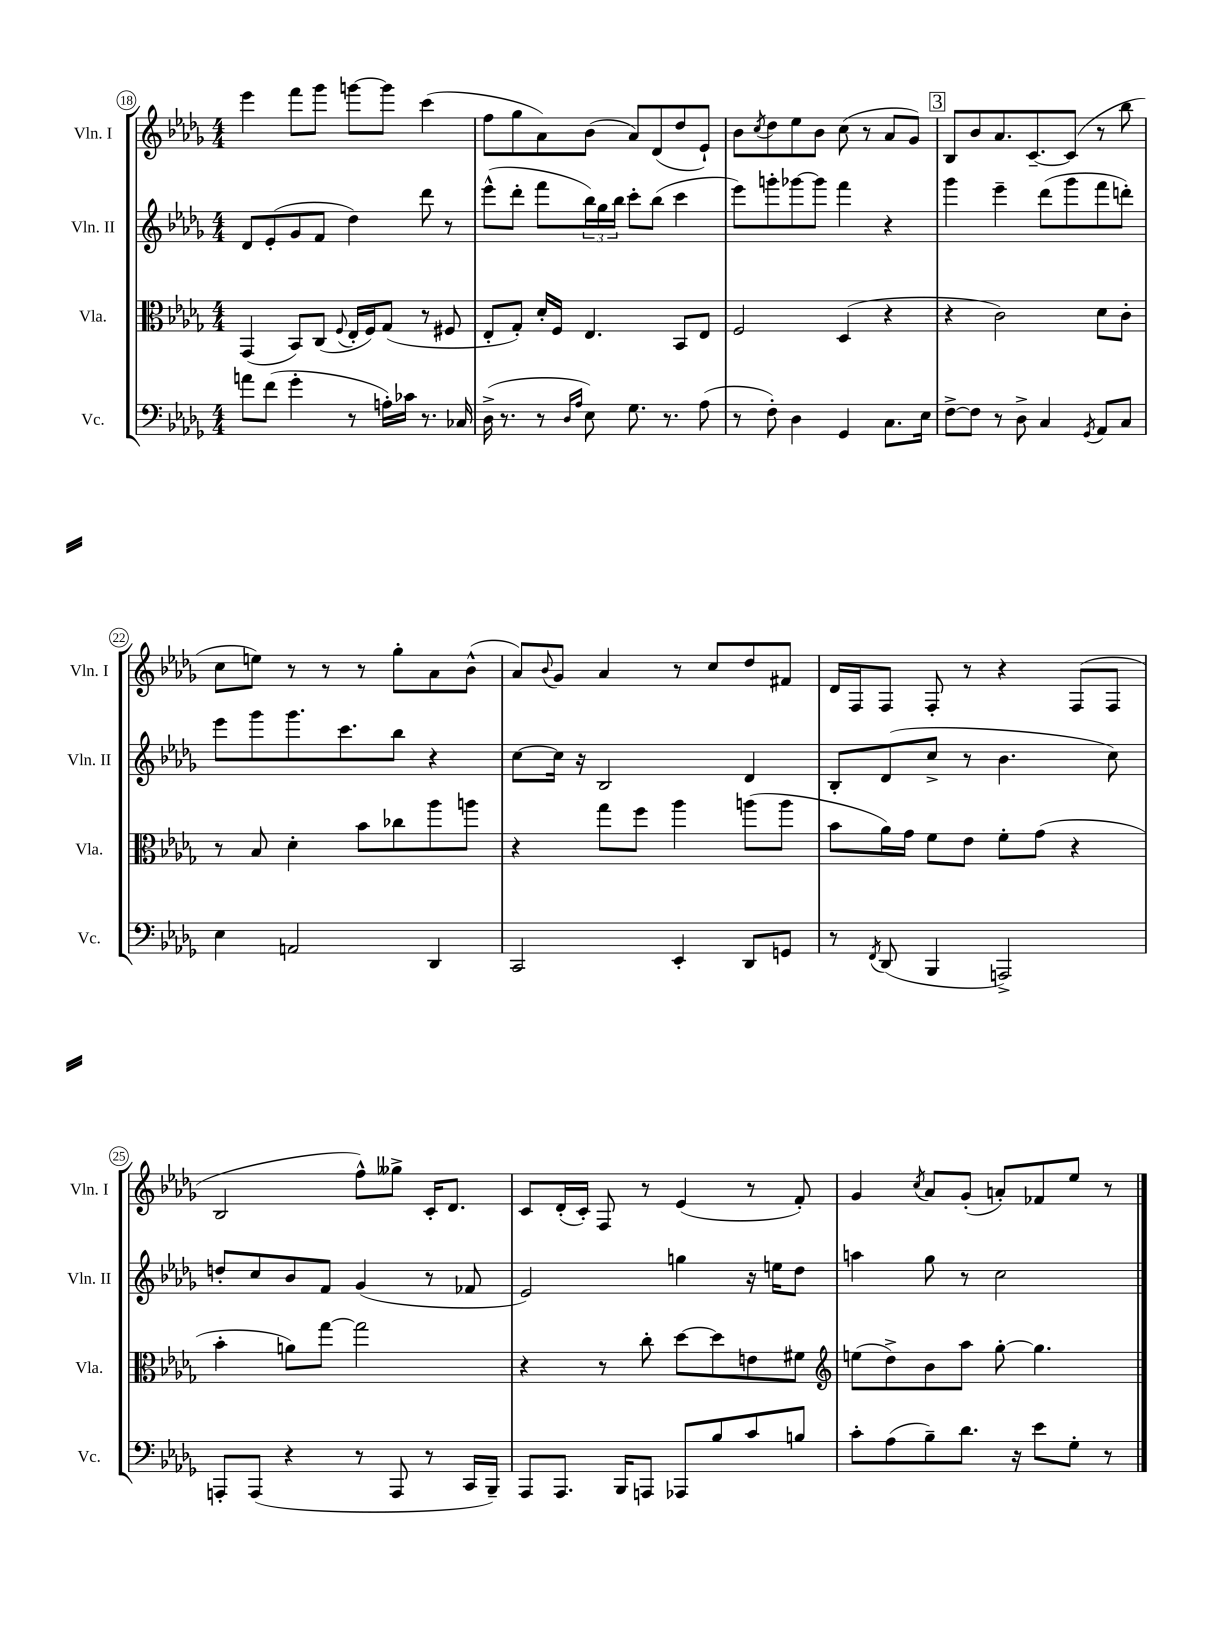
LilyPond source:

<<
\new StaffGroup <<
\new Staff = "s0" \with { instrumentName = "Vln. I" shortInstrumentName = "Vln. I" } {
    \clef treble \key des \major \numericTimeSignature \time 4/4
    ees'''4 f'''8 ges'''8 g'''8~ g'''8 c'''4( |
    f''8 ges''8 aes'8) bes'8( aes'8) des'8( des''8 ees'8-!) |
    bes'8 \acciaccatura { c''8 } des''8 ees''8 bes'8 c''8( r8 aes'8 ges'8) |
    \mark \markup { \box "3" } bes8 bes'8 aes'8. c'8.~-- c'8( r8 bes''8 |
    c''8 e''8) r8 r8 r8 ges''8-. aes'8 bes'8-^( |
    aes'8) \appoggiatura { bes'8 } ges'8 aes'4 r8 c''8 des''8 fis'8 |
    des'16 f16 f8 f8-. r8 r4 f8( f8 |
    bes2 f''8-^) geses''8-> c'16-. des'8. |
    c'8 des'16-.( c'16-.) f8 r8 ees'4( r8 f'8-.) |
    ges'4 \acciaccatura { c''8 } aes'8 ges'8-.( a'8-.) fes'8 ees''8 r8 \bar "|." |
}
\new Staff = "s1" \with { instrumentName = "Vln. II" shortInstrumentName = "Vln. II" } {
    \clef treble \key des \major \numericTimeSignature \time 4/4
    des'8 ees'8-.( ges'8 f'8 des''4) des'''8 r8 |
    ees'''8-^( des'''8-. f'''8 \tuplet 3/2 { bes''16) ges''16 bes''16 } c'''8-. bes''8( c'''4 |
    ees'''8) g'''8-. ges'''8~ ges'''8 f'''4 r4 |
    \mark \markup { \box "3" } ges'''4 ees'''4-- des'''8( ges'''8 f'''8 d'''8-.) |
    ees'''8 ges'''8 ges'''8. c'''8. bes''8 r4 |
    c''8~ c''16 r16 bes2 des'4 |
    bes8-. des'8( c''8-> r8 bes'4. c''8) |
    d''8-. c''8 bes'8 f'8 ges'4( r8 fes'8 |
    ees'2) g''4 r16 e''16 des''8 |
    a''4 ges''8 r8 c''2 \bar "|." |
}
\new Staff = "s2" \with { instrumentName = "Vla." shortInstrumentName = "Vla." } {
    \clef alto \key des \major \numericTimeSignature \time 4/4
    ges,4( bes,8) c8( \appoggiatura { f8 } ees16-. f16) ges8( r8 fis8 |
    ees8-. ges8-.) des'16-. f16 ees4. bes,8 ees8 |
    f2 des4( r4 |
    \mark \markup { \box "3" } r4 c'2) des'8 c'8-. |
    r8 bes8 des'4-. bes'8 ces''8 aes''8 a''8 |
    r4 ges''8 f''8 aes''4 a''8( a''8 |
    bes'8 aes'16) ges'16 f'8 ees'8 f'8-. ges'8( r4 |
    bes'4-. a'8) ges''8~ ges''2 |
    r4 r8 c''8-. des''8~ des''8 e'8 fis'8 |
    \clef treble e''8( des''8->) bes'8 aes''8 ges''8~-. ges''4. \bar "|." |
}
\new Staff = "s3" \with { instrumentName = "Vc." shortInstrumentName = "Vc." } {
    \clef bass \key des \major \numericTimeSignature \time 4/4
    a'8 f'8( ges'4-. r8 a16-.) ces'16 r8. ces16 |
    des16->( r8. r8 \grace { des16 aes16 } ees8) ges8. r8. aes8( |
    r8 f8-.) des4 ges,4 c8. ees16 |
    \mark \markup { \box "3" } f8~-> f8 r8 des8-> c4 \acciaccatura { ges,8 } aes,8 c8 |
    ees4 a,2 des,4 |
    c,2 ees,4-. des,8 g,8 |
    r8 \acciaccatura { f,8 } des,8( bes,,4 a,,2->) |
    a,,8-. a,,8( r4 r8 a,,8 r8 c,16 bes,,16--) |
    aes,,8 aes,,8. bes,,16 a,,8 aes,,8 bes8 c'8 b8 |
    c'8-. aes8( bes8--) des'8. r16 ees'8 ges8-. r8 \bar "|." |
}
>>
>>
\layout { \context { \Score currentBarNumber = #18 \override BarNumber.stencil = #(make-stencil-circler 0.1 0.3 ly:text-interface::print) } }
